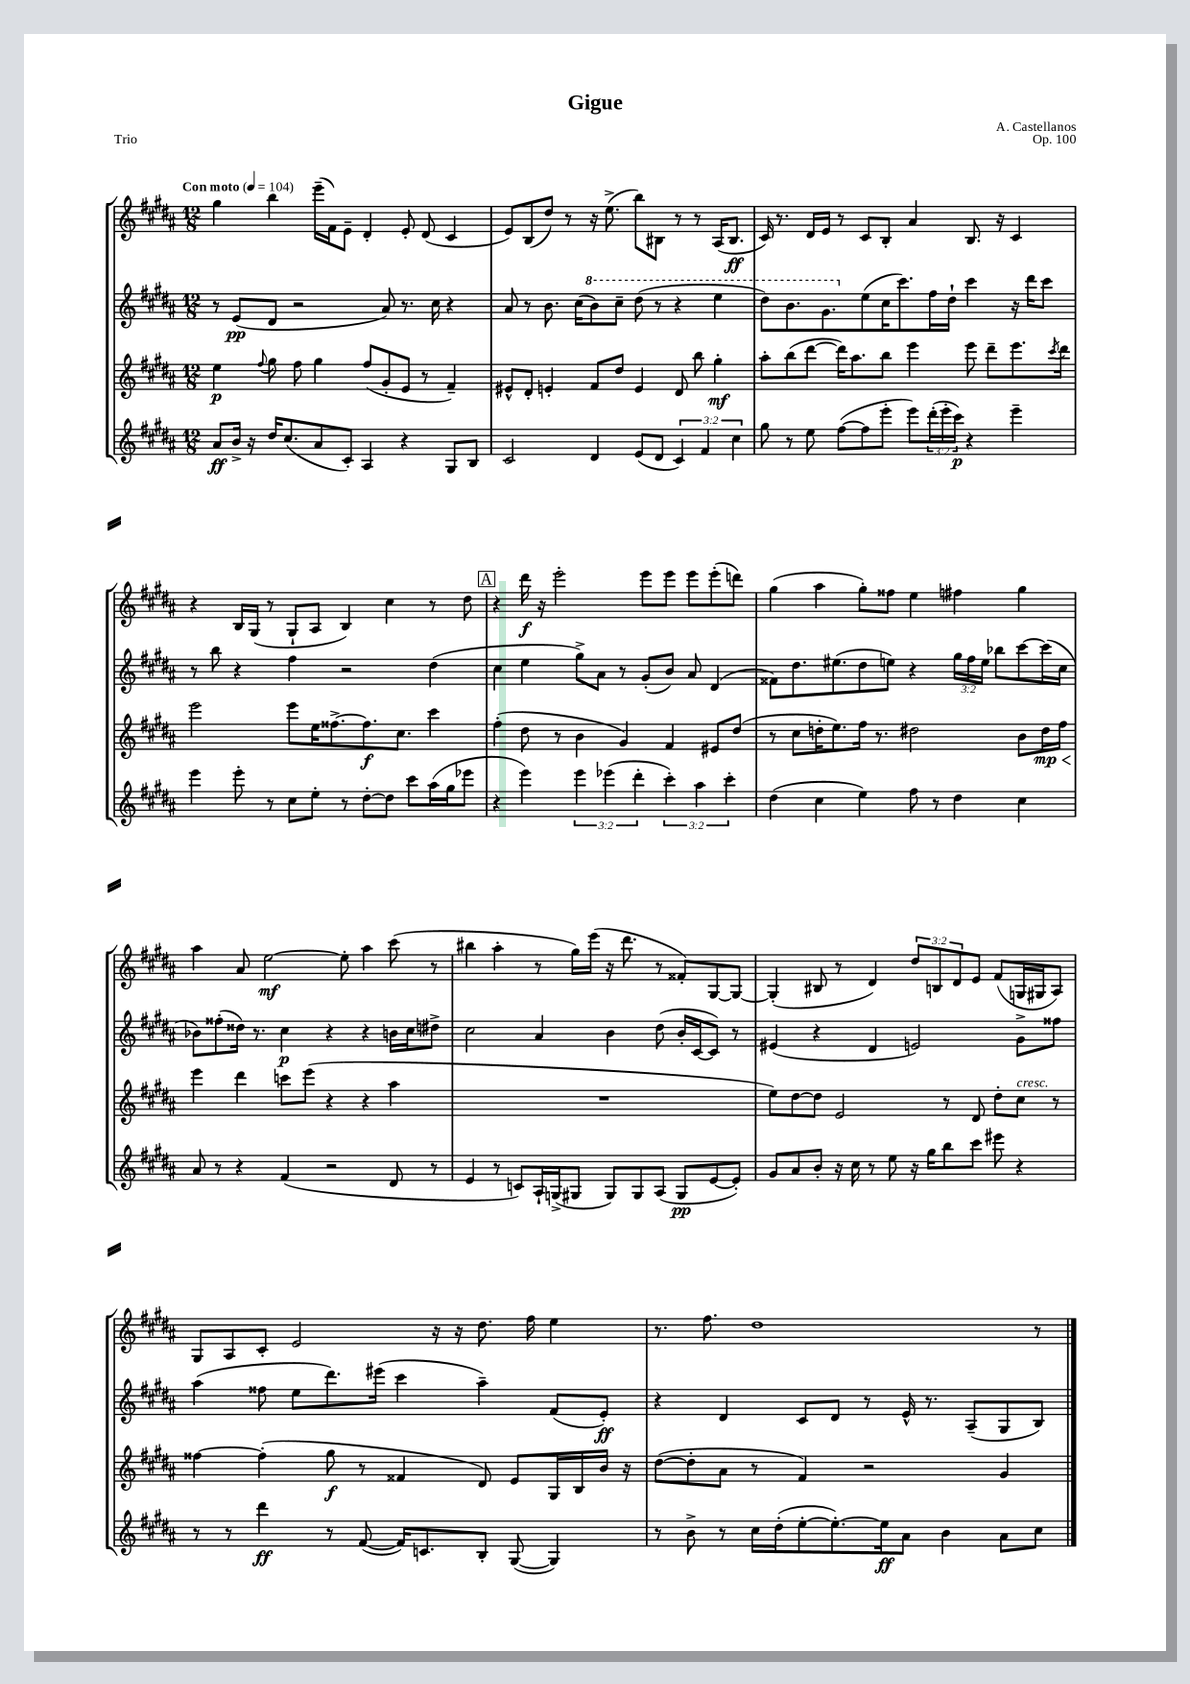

**kern	**kern	**kern	**kern
*staff4	*staff3	*staff2	*staff1
*clefG2	*clefG2	*clefG2	*clefG2
*k[f#c#g#d#a#]	*k[f#c#g#d#a#]	*k[f#c#g#d#a#]	*k[f#c#g#d#a#]
*M12/8	*M12/8	*M12/8	*M12/8
*MM104	*MM104	*MM104	*MM104
8a#	4ee	8r	4gg#
16b^	.	(8e	.
16r	.	.	.
.	8qqff#	.	.
16dd#	8gg#	8d#	4bb
(8.cc#	.	.	.
.	8ff#	2r	.
8a#	4gg#	.	(16eee~
.	.	.	16f#)
8c#')	.	.	8e~
4A#	(8ff#	.	4d#'
.	8g#'	8a#)	.
4r	8e	8.r	8e'
.	8r	.	(8d#
.	.	16cc#	.
8G#	4f#~)	4r	4c#
8B	.	.	.
=	=	=	=
2c#	8e#^^	8a#	8e)
.	8d#'	8r	(8B
.	4e'	8.b	8dd#)
.	.	.	8r
.	.	(16cc#	.
4d#	8f#	8bb)	16r
.	.	.	(8.ee^
.	8dd#	8ccc#~	.
(8e	4e	(8ddd#	8bb)
8d#	.	8r	8B#
6c#)	8d#	4r	8r
.	8bb	.	8r
6f#	.	.	.
.	4gg#'	4eee	(16A#
.	.	.	8.B#
6cc#	.	.	.
=	=	=	=
8gg#	8aa#'	8ddd#)	16c#)
.	.	.	8.r
8r	(8bb	8.bb	.
8ee	[8ddd#	.	16d#
.	.	8.gg#	16e
([8ff#	16ddd#])	.	8r
.	8.aa#	.	.
8ff#]	.	(8ee	8c#
8eee'	8bb	16cc#	8B'
.	.	8.ccc#)	.
8eee)	4eee	.	4a#
(24ddd#'	.	16ff#	.
24eee'	.	.	.
.	.	16dd#`	.
24ccc#)	.	.	.
4r	8eee	4ccc#	8.B
.	8ddd#~	.	.
.	.	.	16r
4eee~	8.eee	16r	4c#
.	.	16ddd#	.
.	.	8ccc#	.
.	8qccc#	.	.
.	16ddd#	.	.
=	=	=	=
4eee	2eee	8r	4r
.	.	8bb	.
8eee'	.	4r	16B
.	.	.	(16G#
8r	.	.	8r
8cc#	8eee	4ff#	8G#`
8ee'	16ee	.	8A#
.	[8.ff##^	.	.
8r	.	2r	4B)
[8dd#'	8.ff##]	.	.
8dd#]	.	.	4cc#
.	8.cc#	.	.
8ccc#	.	.	.
(16aa#	4ccc#	(4dd#	8r
16gg#	.	.	.
8eee-	.	.	8dd#
=	=	=	=
4r	(4ff#'	4cc#	4r
4eee)	8dd#	4ee	16ddd#
.	.	.	16r
.	8r	.	2eee'
6eee	4b	8gg#^)	.
.	.	8a#	.
(6eee-	.	.	.
.	4g#)	8r	.
6ddd#'	.	.	.
.	.	(8g#'	8eee
6ccc#')	4f#	8b)	8eee
.	.	8a#	8eee
6aa#	.	.	.
.	8e#	(4d#	(8eee'
6ccc#'	.	.	.
.	(8dd#	.	8ddd)
=	=	=	=
(4dd#	8r	8f##)	(4gg#
.	8cc#	8.dd#	.
4cc#	16dd'	.	4aa#
.	8.ee)	(8.ee#	.
4ee)	16ff#	8dd#	8gg#')
.	8.r	.	.
.	.	8ee)	8ff##
8ff#	2dd#	4r	4ee
8r	.	.	.
4dd#	.	24gg#	4ff#
.	.	24ff#	.
.	.	24ee	.
.	.	8bb-	.
4cc#	8b	[8ccc#	4gg#
.	16dd#	(16ccc#]	.
.	16ff#	16cc#	.
=	=	=	=
8a#	4eee	8b-)	4aa#
8r	.	(8ff##'	.
4r	4ddd#	16dd##)	8a#
.	.	8.r	.
.	.	.	[2ee
(4f#	8ccc	4cc#	.
.	(8eee	.	.
2r	4r	4r	.
.	.	.	8ee']
.	4r	4r	4aa#
8d#	4aa#	16b	(8ccc#
.	.	16cc#	.
8r	.	8dd#^	8r
=	=	=	=
4e	1.r	2cc#	4bb#
8r	.	.	4aa#'
8c)	.	.	.
16A#`	.	4a#	8r
(16G^	.	.	.
8G#	.	.	16gg#)
.	.	.	(16eee
8G#)	.	4b	16r
.	.	.	8.ddd#
8G#	.	.	.
(8A#	.	(8dd#	8r
8G#	.	16b'	8f##')
.	.	[16c#	.
[8e	.	8c#])	[8G#
8e'])	.	8r	8G#_
=	=	=	=
8g#	8ee)	(4e#	(4G#']
8a#	[8dd#	.	.
8b'	8dd#]	4r	8B#
16r	2e	.	8r
16cc#	.	.	.
8r	.	4d#	4d#)
8ee	.	.	.
16r	.	2e)	12dd#
16gg#	.	.	.
.	.	.	12B
8bb	8r	.	.
.	.	.	12d#
8ccc#	8d#	.	8e
8eee#	8dd#'	.	(8f#
4r	8cc#	8g#^	16G
.	.	.	16G#
.	8r	8ff##	8A#)
=	=	=	=
8r	[4ff##	(4aa#	8G#
8r	.	.	8A#
4ddd#	(4ff##']	8ff##	8c#'
.	.	8ee	2e
8r	8gg#	8.ddd#)	.
([8f#	8r	.	.
.	.	(16eee#	.
16f#])	4f##	4ccc#	.
8.c	.	.	.
.	.	.	16r
.	.	.	16r
8B'	8d#)	4aa#~)	8.dd#
([8G#	8e	.	.
.	.	.	16ff#
4G#])	16G#	(8f#	4ee
.	16B	.	.
.	16b	8e')	.
.	16r	.	.
=	=	=	=
8r	([8dd#	4r	8.r
8b^	8dd#']	.	.
.	.	.	8.ff#
8r	8a#	4d#	.
16cc#	8r	.	1dd#
(16dd#'	.	.	.
[8ee'	4f#)	8c#	.
8.ee'_)	.	8d#	.
.	2r	8r	.
16ee]	.	.	.
8a#	.	16e^^	.
.	.	8.r	.
4b	.	.	.
.	.	(8A#~	.
8a#	4g#	8G#	.
8cc#	.	8B)	8r
==	==	==	==
*-	*-	*-	*-
